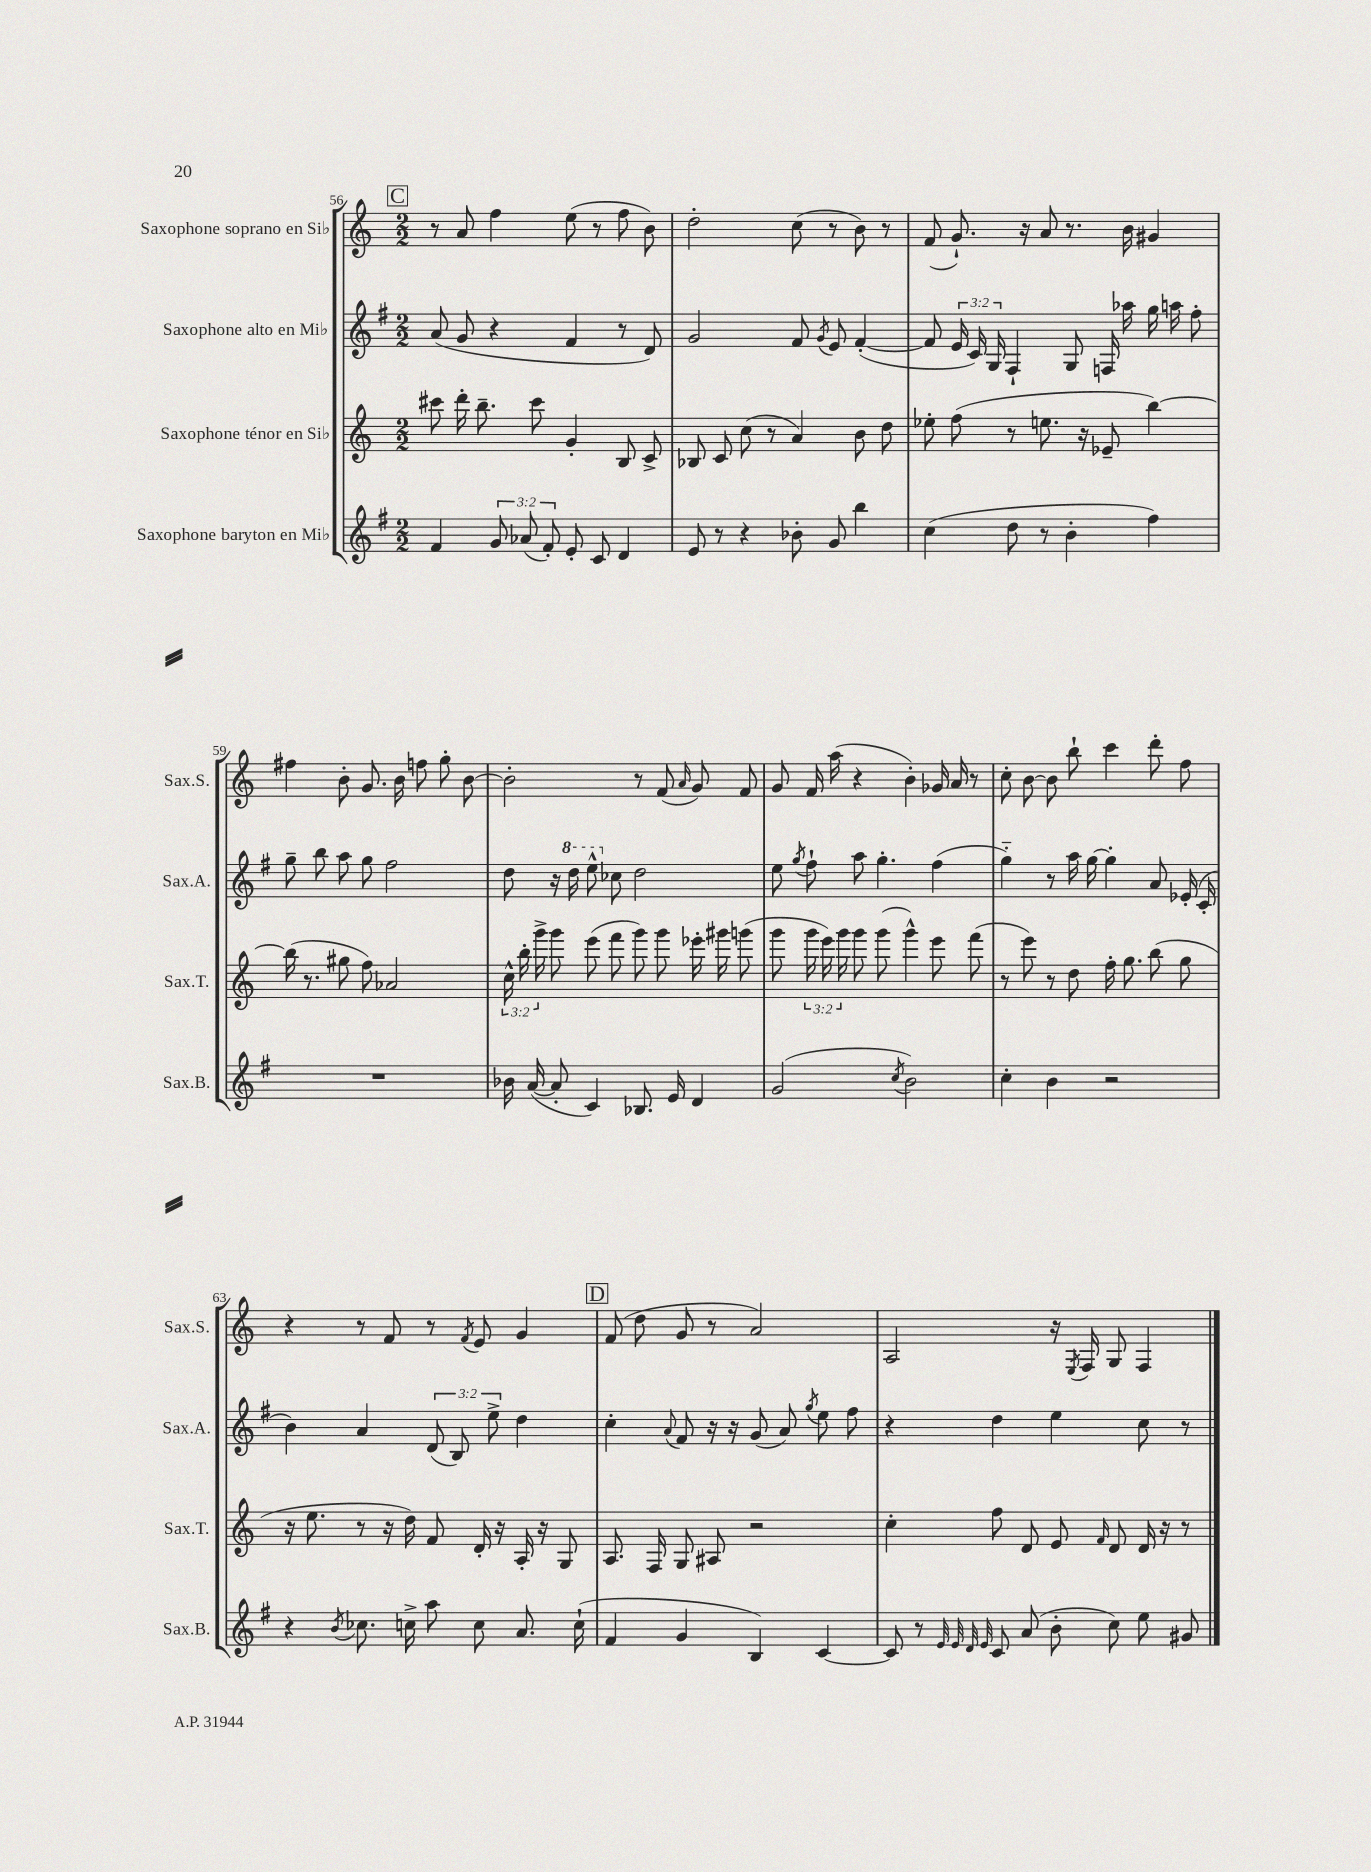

**kern	**kern	**kern	**kern
*part4	*part3	*part2	*part1
*staff4	*staff3	*staff2	*staff1
*I"Saxophone baryton en Mi♭	*I"Saxophone ténor en Si♭	*I"Saxophone alto en Mi♭	*I"Saxophone soprano en Si♭
*I'Sax.B.	*I'Sax.T.	*I'Sax.A.	*I'Sax.S.
*clefG2	*clefG2	*clefG2	*clefG2
*k[f#]	*k[]	*k[f#]	*k[]
*M2/2	*M2/2	*M2/2	*M2/2
!!LO:REH:place=s1:t=C
=56	=56	=56	=56
4f#/	8ccc#X\	(8a/	8r
.	16ddd'\	8g/	8a/
.	8.bb~\	.	.
12g/	.	4r	4ff\
(12a-X/	.	.	.
.	8ccc#\	.	.
12f#'/)	.	.	.
8e'/	4g'/	4f#/	(8ee\
8c/	.	.	8r
4d/	8B/	8r	8ff\
.	8c^/	8d/)	8b\)
=57	=57	=57	=57
8e/	8B-X/	2g/	2dd'\
8r	8c/	.	.
4r	(8cc\	.	.
.	8r	.	.
8b-X'\	4a/)	8f#/	(8cc\
.	.	8qg/	.
8g/	.	8e/	8r
4bb\	8b\	([4f#'/	8b\)
.	8dd\	.	8r
=58	=58	=58	=58
(4cc\	8ee-X'\	8f#/]	(8f/
.	(8ff\	24e/	8.g`/)
.	.	24c/)	.
.	.	24G/	.
8dd\	8r	4F#`/	.
.	.	.	16r
8r	8.een\	.	8a/
4b'\	.	8G/	8.r
.	16r	.	.
.	8e-X~/	16Fn/	.
.	.	16aa-X\	16b\
4ff#\)	[4bb\)	16gg\	4g#X/
.	.	16aan\	.
.	.	8ff#'\	.
!!LO:LB:g=z
=59	=59	=59	=59
1r	(16bb\]	8gg~\	4ff#X\
.	8.r	.	.
.	.	8bb\	.
.	8gg#X\	8aa\	8b'\
.	8ff\)	8gg\	8.g/
.	2a-X/	2ff#\	.
.	.	.	16b\
.	.	.	8ffn\
.	.	.	8gg'\
.	.	.	[8b\
=60	=60	=60	=60
16b-X\	24cc^^\	8dd\	2b'\]
.	24bb'\	.	.
([16a/	.	.	.
.	24ggg^\	.	.
8a'/]	8ggg\	16r	.
*	*	*8va	*
.	.	16ddd\	.
4c/)	(8eee\	8eee^^\	.
*	*	*X8va	*
.	8fff\	8cc-X\	.
8.B-X/	8ggg\)	2dd\	8r
.	8ggg\	.	(8f/
16e/	.	.	.
.	.	.	16qqa/
4d/	16eee-X'\	.	8g/)
.	16ggg#X\	.	.
.	(8gggn\	.	8f/
=61	=61	=61	=61
(2g/	8ggg\	8ee\	8g/
.	.	8qgg/	.
.	24ggg\	8ff#`\	16f/
.	24eee\)	.	.
.	.	.	(16aa\
.	24ggg\	.	.
.	8ggg\	8aa\	4r
.	(8ggg\	4.gg'\	.
8qcc/	.	.	.
2b\)	4ggg^^\)	.	4b'\)
.	8eee\	(4ff#\	16g-X/
.	.	.	16a/
.	(8fff\	.	8r
=62	=62	=62	=62
4cc'\	8r	4gg\)	8cc'\
.	8eee\)	.	[8b\
4b\	8r	8r	8b\]
.	8dd\	16aa\	8bb`\
.	.	[16gg\	.
2r	16ff'\	4gg'\]	4ccc\
.	8.gg\	.	.
.	(8bb\	8a/	8ddd'\
.	8gg\	(16e-X'/	8ff\
.	.	16c'/	.
!!LO:LB:g=z
=63	=63	=63	=63
4r	16r	4b\)	4r
.	8.ee\	.	.
8qb/	.	.	.
8.cc-X\	8r	4a/	8r
.	16r	.	8f/
16ccn^\	16dd\)	.	.
8aa\	8f/	(12d/	8r
.	.	12B/)	.
.	.	.	8qf/
8cc\	16d'/	.	8e/
.	.	12ee^\	.
.	16r	.	.
8.a/	16A'/	4dd\	4g/
.	16r	.	.
.	8G/	.	.
(16cc`\	.	.	.
!!LO:REH:place=s1:t=D
=64	=64	=64	=64
4f#/	8.A/	4cc'\	(8f/
.	.	.	8dd\
.	16F/	.	.
.	.	8qqa/	.
4g/	8G/	8f#/	8g/
.	8A#X/	16r	8r
.	.	16r	.
4B/)	2r	(8g/	2a/)
.	.	8a/)	.
.	.	8qgg/	.
[4c/	.	8ee\	.
.	.	8ff#\	.
=65	=65	=65	=65
8c/]	4cc'\	4r	2A/
8r	.	.	.
32qqe/	.	.	.
32qqe/	.	.	.
32qqd/	.	.	.
32qqe/	.	.	.
8c/	8ff\	4dd\	.
(8a/	8d/	.	.
8b'\	8e/	4ee\	16r
.	.	.	8qE/
.	.	.	16F/
.	16qqf/	.	.
8cc\)	8d/	.	8G/
8ee\	16d/	8cc\	4F/
.	16r	.	.
8g#X/	8r	8r	.
==	==	==	==
*-	*-	*-	*-
